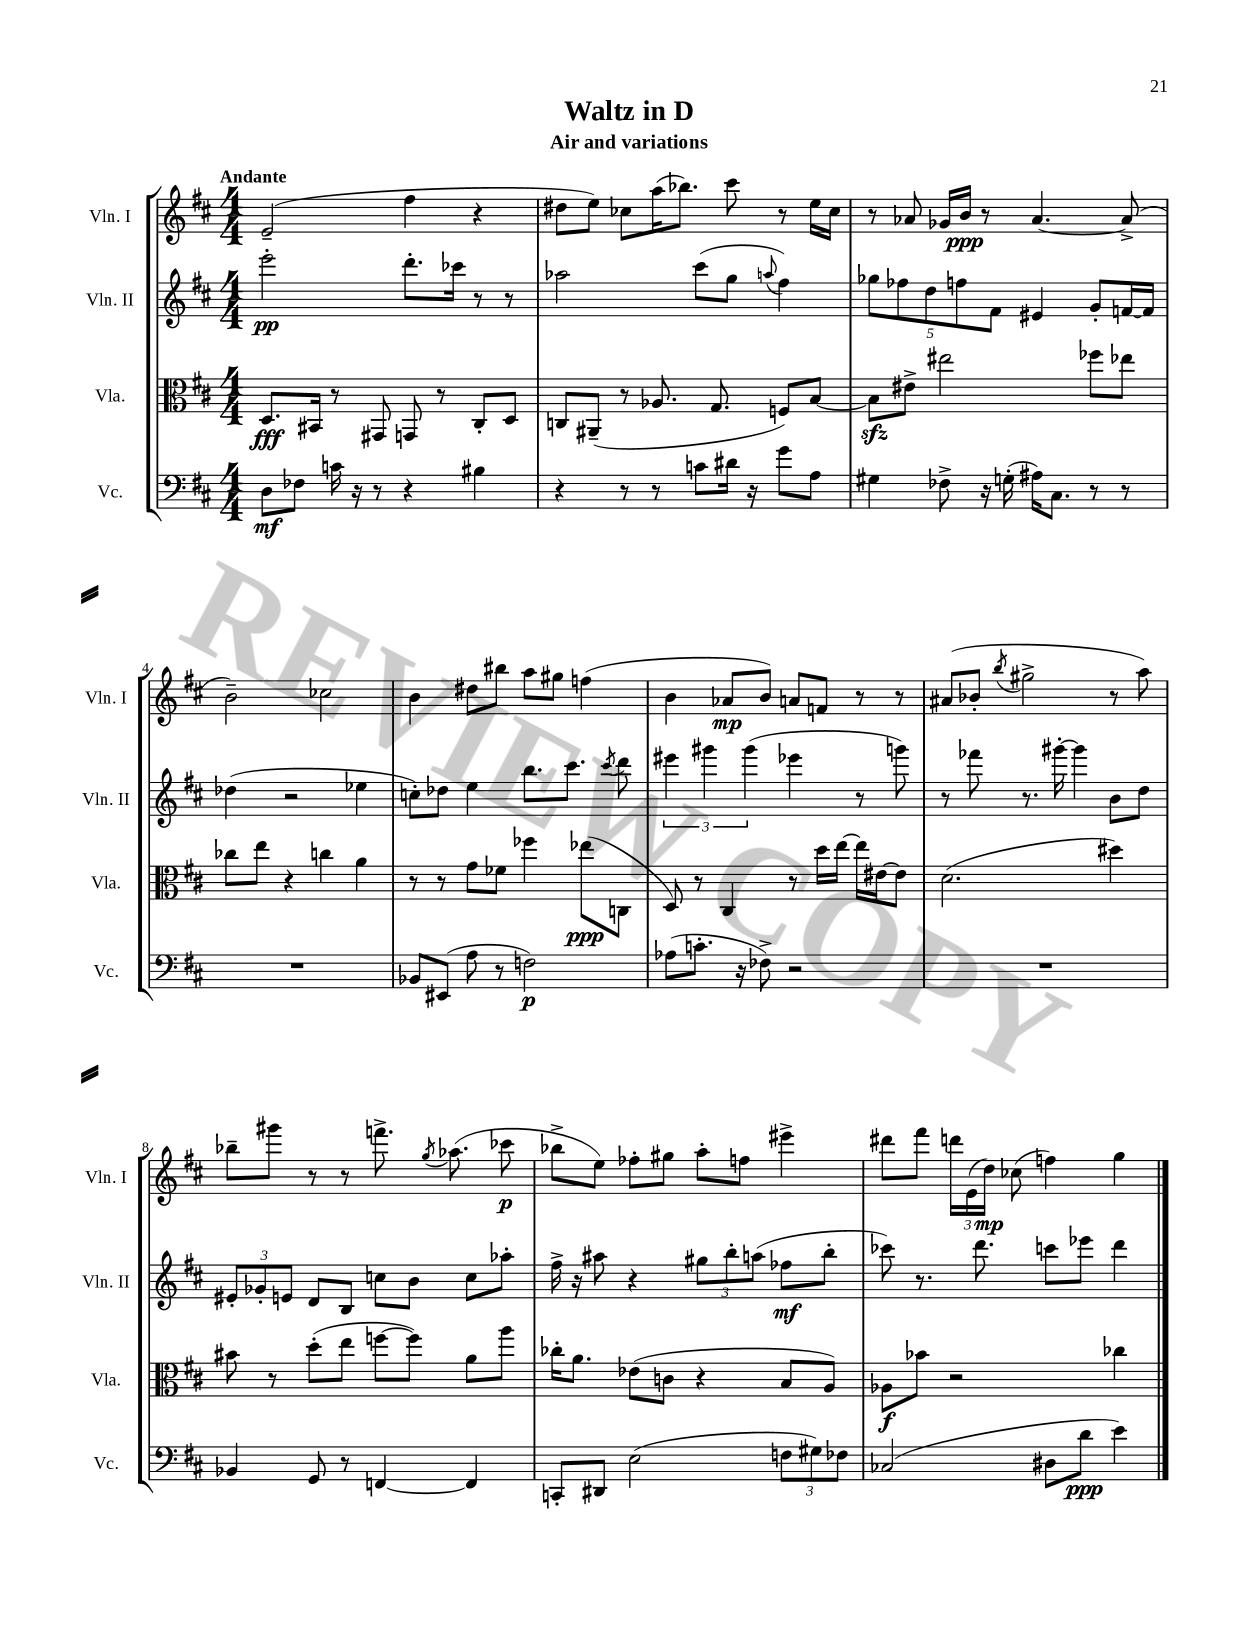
\header { title = "Waltz in D" subtitle = "Air and variations" }
<<
\new StaffGroup <<
\new Staff = "s0" \with { instrumentName = "Vln. I" shortInstrumentName = "Vln. I" } {
    \clef treble \key d \major \numericTimeSignature \time 4/4 \tempo "Andante"
    \autoBeamOff e'2--( fis''4 r4 |
    dis''8[ e''8]) ces''8[ a''16( bes''8.]) cis'''8 r8 e''16[ ces''16] |
    r8 aes'8 ges'16[ b'16]\ppp r8 aes'4.~ aes'8->( |
    b'2--) ces''2 |
    b'4 dis''8[ bis''8] a''8[ gis''8] f''4( |
    b'4 aes'8[\mp b'8]) a'8[ f'8] r8 r8 |
    ais'8[( bes'8]-. \acciaccatura { b''8 } gis''2-> r8 a''8) |
    bes''8[-- gis'''8] r8 r8 f'''8.-> \acciaccatura { g''8 } aes''8.( ces'''8\p |
    bes''8[-> e''8]) fes''8[-. gis''8] a''8[-. f''8] eis'''4-> |
    dis'''8[ fis'''8] \tuplet 3/2 { d'''16[ e'16( d''16]\mp) } ces''8( f''4) g''4 \bar "|." |
}
\new Staff = "s1" \with { instrumentName = "Vln. II" shortInstrumentName = "Vln. II" } {
    \clef treble \key d \major \numericTimeSignature \time 4/4
    \autoBeamOff e'''2-.\pp d'''8.[-. ces'''16] r8 r8 |
    aes''2 cis'''8[( g''8] \appoggiatura { a''8 } fis''4) |
    \tuplet 5/4 { ges''8[ fes''8 d''8 f''8 fis'8] } eis'4 g'8[-. f'16~ f'16] |
    des''4( r2 ees''4 |
    c''8[-.) des''8] e''4 b''8.[ cis'''8.] \acciaccatura { cis'''8 } d'''8 |
    \tuplet 3/2 { eis'''4 gis'''4 gis'''4( } ees'''4 r8 g'''8) |
    r8 fes'''8 r8. gis'''16~-. gis'''4 b'8[ d''8] |
    \tuplet 3/2 { eis'8[-. ges'8-. e'8] } d'8[ b8] c''8[ b'8] c''8[ aes''8]-. |
    fis''16-> r16 ais''8 r4 \tuplet 3/2 { gis''8[ b''8-. a''8]( } fes''8[\mf b''8]-. |
    ces'''8) r8. d'''8. c'''8[ ees'''8] d'''4 \bar "|." |
}
\new Staff = "s2" \with { instrumentName = "Vla." shortInstrumentName = "Vla." } {
    \clef alto \key d \major \numericTimeSignature \time 4/4
    \autoBeamOff d8.[\fff bis,16] r8 gis,8 g,8 r8 cis8[-. d8] |
    c8[ ais,8]--( r8 aes8. g8. f8[) b8]~ |
    b8[\sfz eis'8]-> eis''2 fes''8[ ees''8] |
    ces''8[ e''8] r4 c''4 a'4 |
    r8 r8 g'8[ fes'8] fes''4 ees''8[\ppp( c8] |
    d8) r8 cis4 r8 d''16[ e''16]~ e''16[ eis'16~ eis'8] |
    d'2.( dis''4) |
    bis'8 r8 d''8[-.( e''8] f''8[~ f''8]) a'8[ a''8] |
    ces''16[-. a'8.] ees'8[( c'8] r4 b8[ a8]) |
    aes8[\f bes'8] r2 ces''4 \bar "|." |
}
\new Staff = "s3" \with { instrumentName = "Vc." shortInstrumentName = "Vc." } {
    \clef bass \key d \major \numericTimeSignature \time 4/4
    \autoBeamOff d8[\mf fes8] c'16 r16 r8 r4 bis4 |
    r4 r8 r8 c'8[ dis'16] r16 g'8[ a8] |
    gis4 fes8-> r16 g16-.( ais16[) cis8.] r8 r8 |
    R1 |
    bes,8[ eis,8]( a8 r8 f2\p) |
    aes8[( c'8.]-. r16 fes8->) r2 |
    R1 |
    bes,4 g,8 r8 f,4~ f,4 |
    c,8[-. dis,8] e2( \tuplet 3/2 { f8[ gis8) fes8] } |
    ces2( dis8[ d'8]\ppp e'4) \bar "|." |
}
>>
>>
